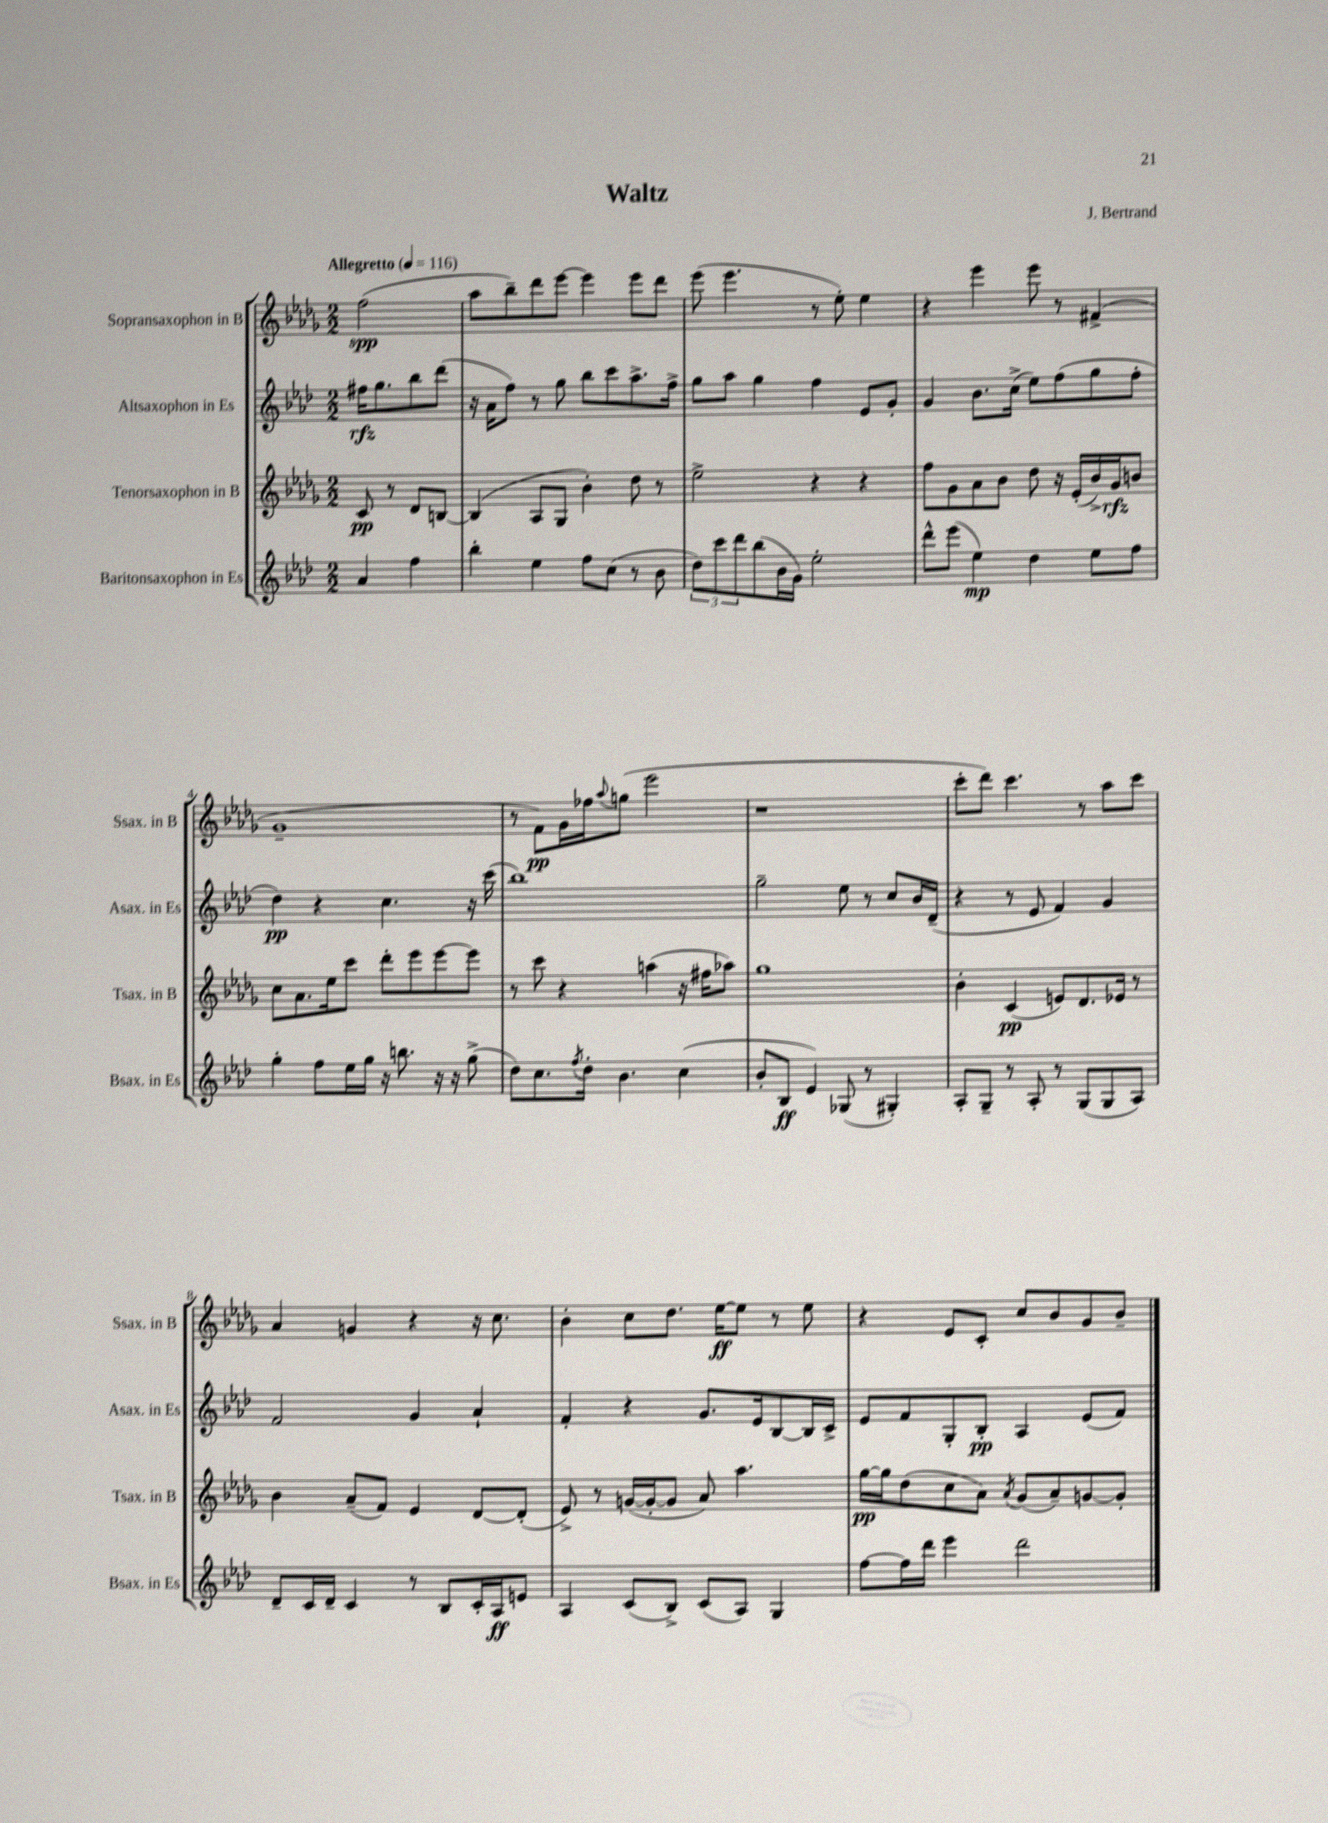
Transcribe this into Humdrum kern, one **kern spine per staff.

**kern	**kern	**kern	**kern
*staff4	*staff3	*staff2	*staff1
*clefG2	*clefG2	*clefG2	*clefG2
*k[b-e-a-d-]	*k[b-e-a-d-g-]	*k[b-e-a-d-]	*k[b-e-a-d-g-]
*M2/2	*M2/2	*M2/2	*M2/2
*MM116	*MM116	*MM116	*MM116
4a-	8c	16ff#	(2ff
.	.	8.gg	.
.	8r	.	.
4ff	8d-	8bb-	.
.	[8B	(8ddd-	.
=	=	=	=
4bb-'	(4B]	16r	8aa-
.	.	16a-	.
.	.	8ff)	8bb-~)
4ee-	8A-	8r	8ddd-
.	8G-	8gg	[8eee-
8ff	4b-')	8bb-	4eee-]
(8cc	.	8ccc	.
8r	8dd-	8.aa-^	8eee-
8b-	8r	.	8ddd-
.	.	16ff^	.
=	=	=	=
12dd-)	2ee-^	8gg	(8eee-
12ccc	.	.	.
.	.	8aa-	4.eee-
12ddd-	.	.	.
(8bb-	.	4gg	.
16b-	.	.	.
16g)	.	.	.
2ee-'	4r	4ff	8r
.	.	.	8ee-')
.	4r	8e-	4ee-
.	.	8g'	.
=	=	=	=
8ddd-^^	8ff	4g	4r
(8eee-	8g-	.	.
4ee-)	8a-	8.b-	4eee-
.	8b-	.	.
.	.	(16cc^	.
4dd-	8dd-	8ee-)	8eee-
.	16r	(8ff	8r
.	(16e-'	.	.
8ee-	16b-^)	8gg	(4f#^
.	16g-	.	.
8ff	8b	8ff'	.
=	=	=	=
4gg'	8cc	4dd-)	1g-~
.	8.a-	.	.
8ff	.	4r	.
.	16ee-	.	.
16ee-	8ccc	.	.
16gg	.	.	.
16r	8ddd-'	4.cc	.
8.bb	.	.	.
.	8eee-	.	.
16r	[8eee-	.	.
16r	.	.	.
(8gg^	8eee-]	16r	.
.	.	(16ccc	.
=	=	=	=
8dd-)	8r	1bb-)	8r
8.cc	8ccc	.	8f)
.	4r	.	16g-
8qff	.	.	.
16dd-'	.	.	16ff-
.	.	.	8qqaa-
4.b-	.	.	(8gg
.	(4aa	.	2eee-
(4cc	16r	.	.
.	16ff#	.	.
.	8aa-)	.	.
=	=	=	=
8b-'	1gg-	2gg~	1r
8B-	.	.	.
4e-)	.	.	.
(8G-	.	8ee-	.
8r	.	8r	.
4G#')	.	8cc	.
.	.	16b-	.
.	.	(16d-~	.
=	=	=	=
8A-'	4b-'	4r	8ccc'
8G~	.	.	8ddd-)
8r	(4c	8r	4.ccc
8A-'	.	8e-	.
8r	8e)	4f)	.
(8G	8.d-	.	8r
8G	.	4g	8aa-
.	16e-	.	.
8A-)	8r	.	8ccc
=	=	=	=
8d-~	4b-	2f	4a-
16c	.	.	.
16d-~	.	.	.
4c	(8a-~	.	4g
.	8f)	.	.
8r	4e-	4g	4r
8B-	.	.	.
16c'	[8d-	4a-`	16r
16A-	.	.	8.cc
8e	(8d-']	.	.
=	=	=	=
4A-	8e-^)	4f'	4b-'
.	8r	.	.
(8c	([16g	4r	8cc
.	16g'_	.	.
8B-^)	8g]	.	8.dd-
(8c	8a-)	8.g	.
.	.	.	[16ee-
8A-)	4.aa-	.	8ee-]
.	.	16e-	.
4G	.	[8B-	8r
.	.	16B-]	8ee-
.	.	16c^	.
=	=	=	=
[8ff	[16gg-	8e-	4r
.	16gg-]	.	.
16ff]	(8dd-	8f	.
16ddd-	.	.	.
4eee-	8cc	8G'	8e-
.	8a-)	8B-'	8c'
.	8qa-	.	.
2ddd-	(8g-	4A-	8cc
.	8a-~)	.	8b-
.	[8g	(8e-	8g-
.	8g']	8f)	8b-~
==	==	==	==
*-	*-	*-	*-
